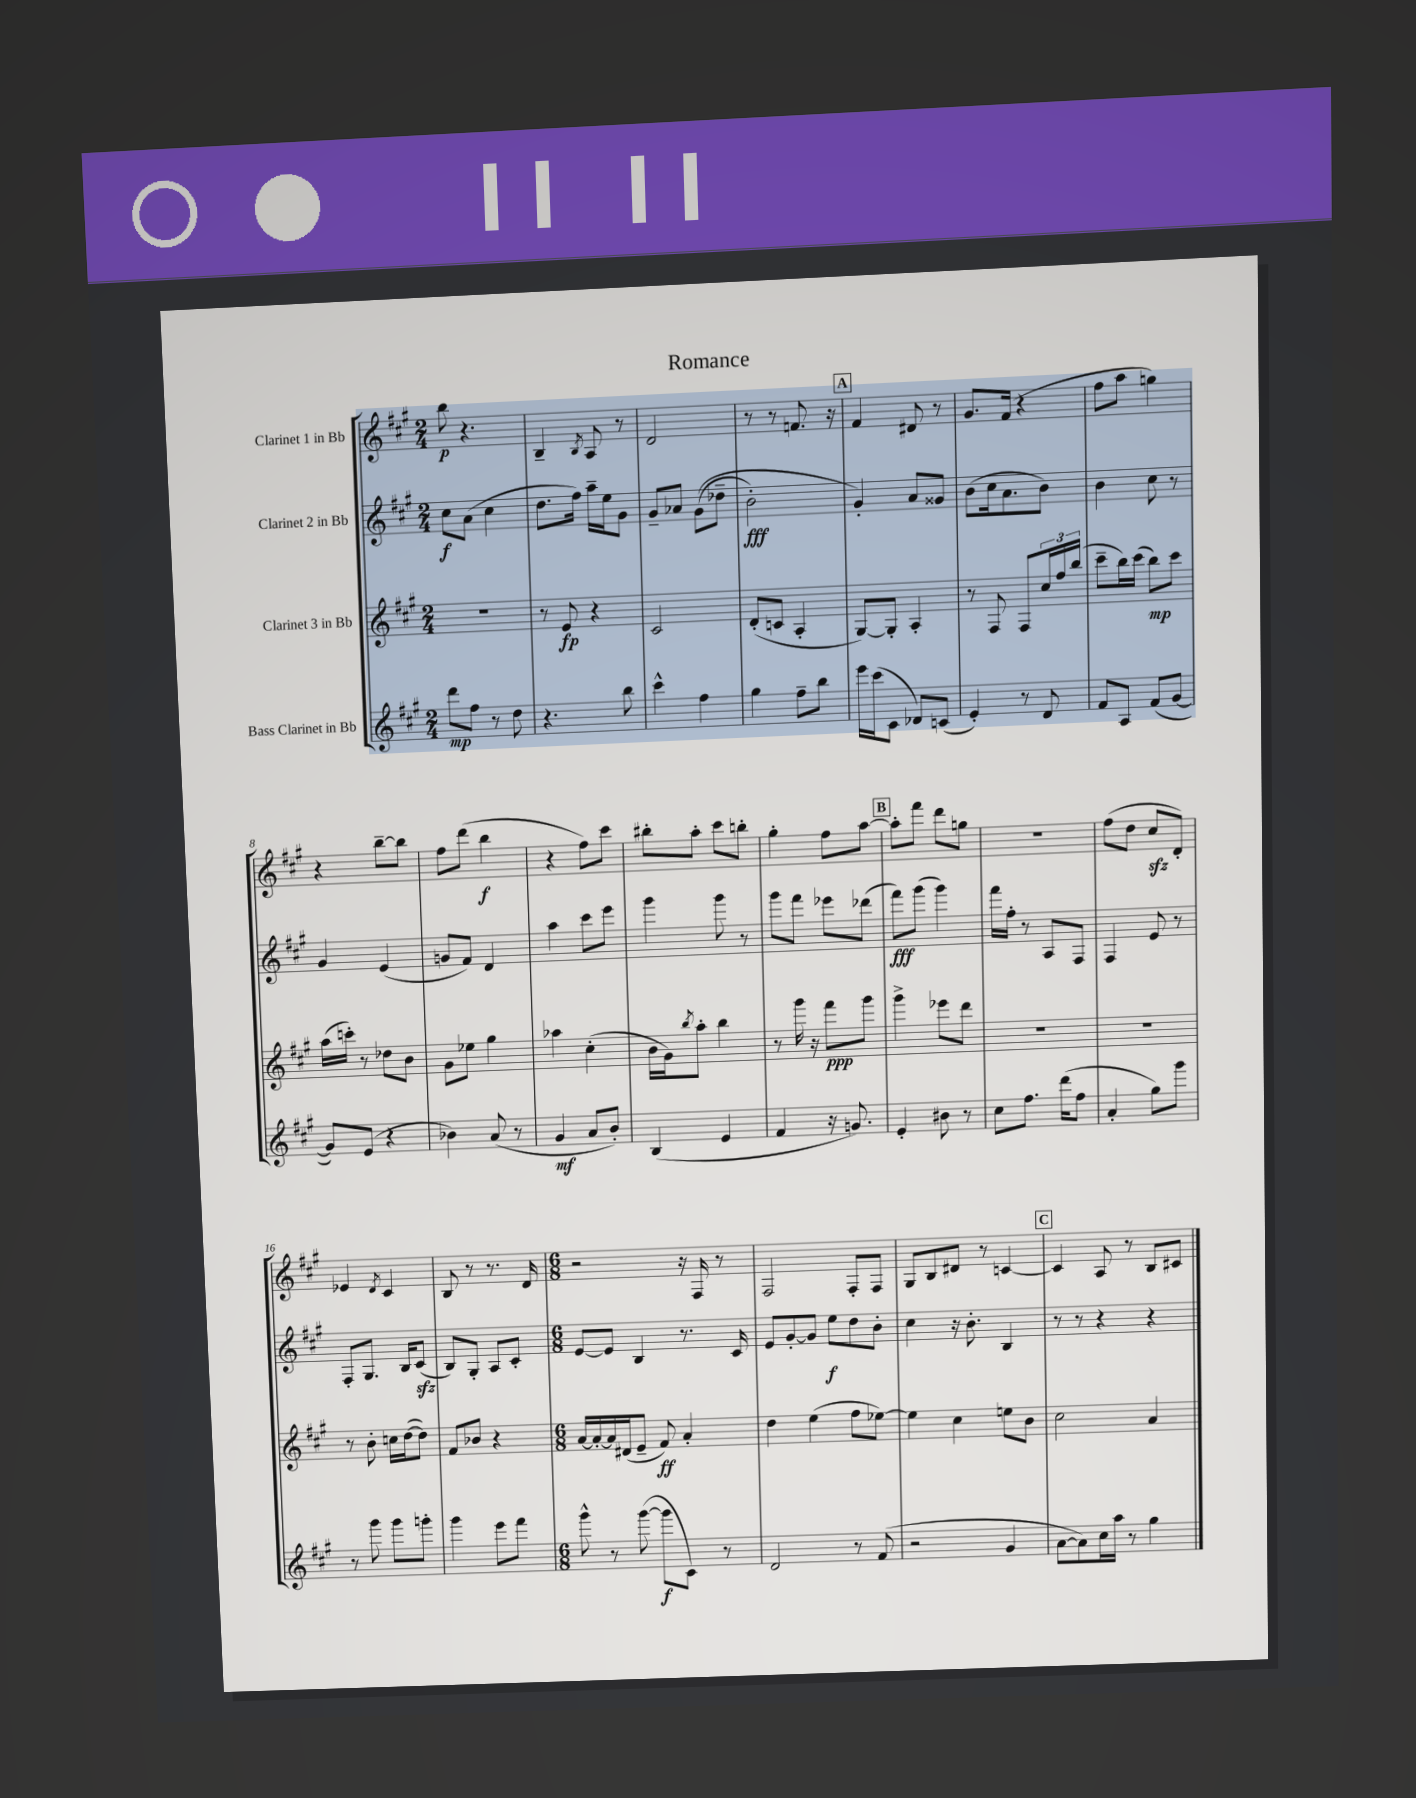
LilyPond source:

\header { title = "Romance" }
<<
\new StaffGroup <<
\new Staff = "s0" \with { instrumentName = "Clarinet 1 in Bb" } {
    \clef treble \key a \major \numericTimeSignature \time 2/4
    b''8\p r4. |
    b4-- \acciaccatura { b8 } a8 r8 |
    d'2 |
    r8 r8 f'8. r16 |
    \mark \markup { \box "A" } fis'4 dis'8 r8 |
    gis'8. fis'16( r4 |
    fis''8 a''8 g''4) |
    r4 b''8~-- b''8 |
    fis''8 d'''8( b''4\f |
    r4 fis''8) cis'''8 |
    bis''8-. a''8-. cis'''8 b''8-. |
    gis''4-. fis''8 a''8~ |
    \mark \markup { \box "B" } a''8-. fis'''8 d'''8 g''8 |
    R2 |
    fis''8( d''8 cis''8\sfz d'8-.) |
    ees'4 \acciaccatura { d'8 } cis'4 |
    b8 r8 r8. d'16 |
    \numericTimeSignature \time 6/8 r2 r16 fis16 r8 |
    fis2 fis8-. fis8 |
    gis8 b8 dis'8 r8 c'4~ |
    \mark \markup { \box "C" } c'4 a8 r8 b8 cis'8 \bar "|." |
}
\new Staff = "s1" \with { instrumentName = "Clarinet 2 in Bb" } {
    \clef treble \key a \major \numericTimeSignature \time 2/4
    cis''8\f a'8( cis''4 |
    d''8. fis''16) a''16-- e''16 gis'8 |
    gis'8-- aes'8 gis'8(\( des''8-- |
    b'2-.\fff) |
    \mark \markup { \box "A" } gis'4-.\) a'8 gisis'8 |
    b'8( cis''16 a'8. b'8) |
    b'4 cis''8 r8 |
    gis'4 e'4( |
    g'8 fis'8) d'4 |
    a''4 cis'''8 e'''8 |
    gis'''4 gis'''8 r8 |
    gis'''8 fis'''8 ees'''8 des'''8( |
    \mark \markup { \box "B" } fis'''8\fff) gis'''8( gis'''4) |
    fis'''16 fis''16-. r8 a8 fis8 |
    fis4 e'8 r8 |
    fis8-. gis8. b16 cis'8\sfz( |
    b8) gis8-. a8 cis'8-. |
    \numericTimeSignature \time 6/8 e'8~ e'8 b4 r8. cis'16 |
    e'8 gis'8~-. gis'8 e''8\f d''8 b'8-. |
    cis''4 r16 b'8.-. b4 |
    \mark \markup { \box "C" } r8 r8 r4 r4 \bar "|." |
}
\new Staff = "s2" \with { instrumentName = "Clarinet 3 in Bb" } {
    \clef treble \key a \major \numericTimeSignature \time 2/4
    r2 |
    r8 e'8\fp r4 |
    cis'2 |
    d'8-.( c'8 a4-. |
    \mark \markup { \box "A" } gis8~) gis8-. a4-. |
    r8 fis8 fis8 \tuplet 3/2 { cis''16 fis''16 b''16( } |
    cis'''8-- b''16) cis'''16( b''8\mp) cis'''8 |
    a''16( c'''16-.) r8 des''8 b'8 |
    gis'8 ees''8 gis''4 |
    aes''4 cis''4-.( |
    b'16 gis'16) \acciaccatura { b''8 } a''8-. b''4 |
    r8 gis'''16 r16 fis'''8\ppp gis'''8 |
    \mark \markup { \box "B" } gis'''4-> ees'''8 d'''8 |
    R2 |
    R2 |
    r8 b'8-. c''16 d''16~( d''8) |
    fis'8 bes'8 r4 |
    \numericTimeSignature \time 6/8 a'16~ a'16~-. a'16 dis'16( e'8-- fis'8\ff) a'4-. |
    d''4 e''4( fis''8 ees''8~) |
    ees''4 cis''4 e''8 b'8 |
    \mark \markup { \box "C" } cis''2 a'4 \bar "|." |
}
\new Staff = "s3" \with { instrumentName = "Bass Clarinet in Bb" } {
    \clef treble \key a \major \numericTimeSignature \time 2/4
    d'''8\mp fis''8 r8 d''8 |
    r4. b''8 |
    cis'''4-^ fis''4 |
    gis''4 fis''8-- b''8 |
    \mark \markup { \box "A" } e'''16 cis'''16( cis'8 des'8) c'8( |
    e'4-.) r8 d'8 |
    fis'8 a8 fis'8( gis'8~ |
    gis'8) e'8( r4 |
    bes'4) a'8( r8 |
    gis'4\mf a'8 b'8-.) |
    b4( e'4 |
    fis'4 r16 g'8.) |
    \mark \markup { \box "B" } e'4-. bis'8 r8 |
    cis''8 fis''8. d'''16( fis''8 |
    a'4-. gis''8) gis'''8 |
    r8 gis'''8 gis'''8 g'''8-. |
    gis'''4 e'''8 fis'''8 |
    \numericTimeSignature \time 6/8 gis'''8-^ r8 gis'''8~( gis'''8\f cis'8) r8 |
    d'2 r8 fis'8( |
    r2 gis'4 |
    \mark \markup { \box "C" } a'8~ a'8) cis''16 a''16 r8 gis''4 \bar "|." |
}
>>
>>
